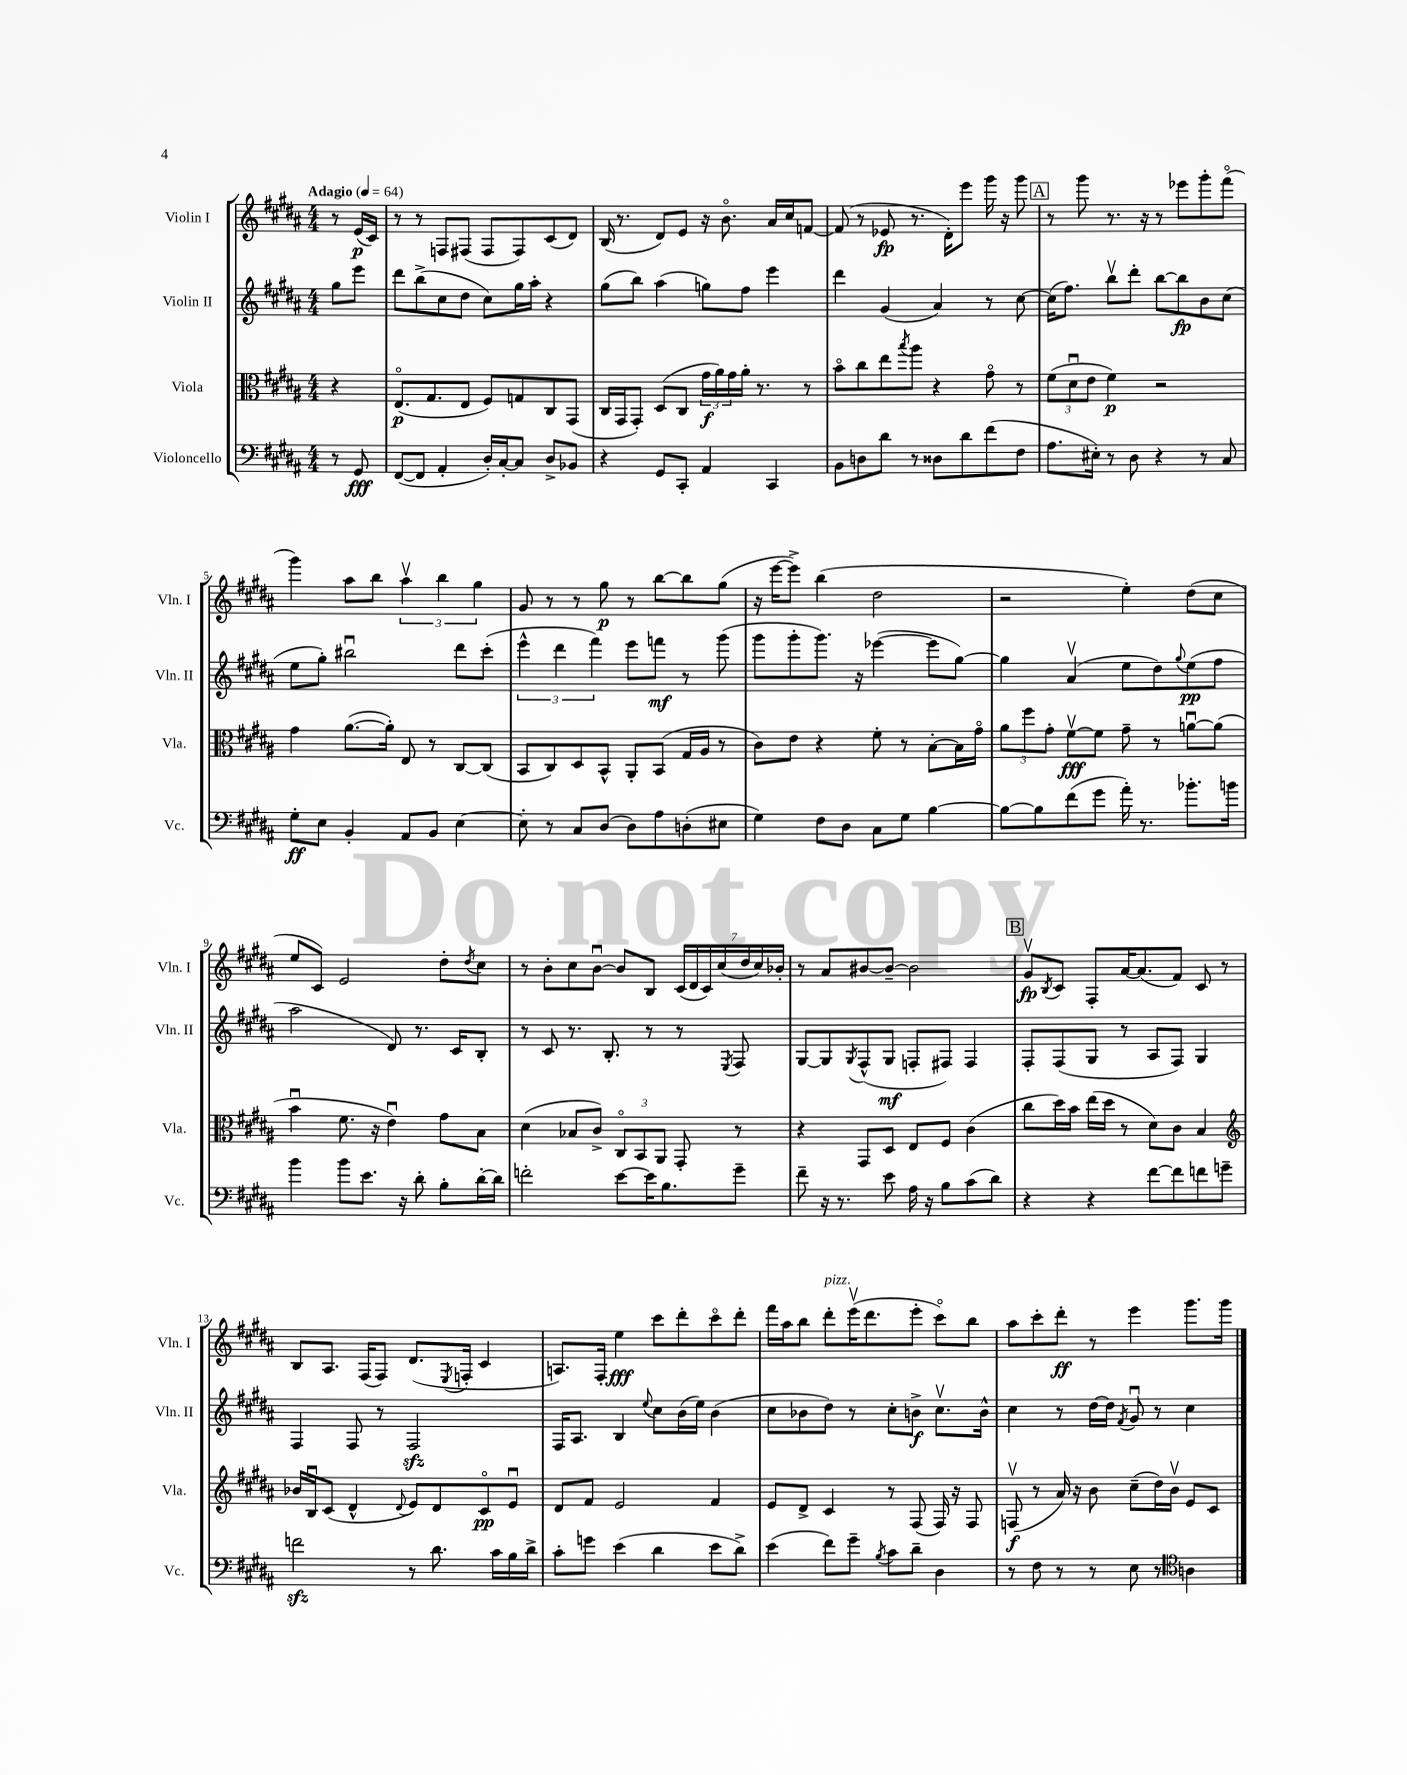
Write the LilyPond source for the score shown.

<<
\new StaffGroup <<
\new Staff = "s0" \with { instrumentName = "Violin I" shortInstrumentName = "Vln. I" } {
    \clef treble \key b \major \numericTimeSignature \time 4/4 \partial 4 \tempo "Adagio" 4 = 64
    r8 e'16\p( cis'16) |
    r8 r8 f8 fis8( fis8 fis8) cis'8( dis'8) |
    b16( r8. dis'8) e'8 r16 b'8.\flageolet ais'16 cis''16 f'8~ |
    f'8( r8 ees'8\fp r8. dis'16-.) e'''8 gis'''16 r16 gis'''8 |
    \mark \markup { \box "A" } r8 gis'''8 r8. r16 r8 ees'''8 gis'''8-. fis'''8\flageolet( |
    gis'''4) ais''8 b''8 \tuplet 3/2 { ais''4\upbow b''4 gis''4 } |
    gis'8 r8 r8 gis''8\p r8 b''8~ b''8 gis''8( |
    r16 e'''16~ e'''8->) b''4( dis''2 |
    r2 e''4-.) dis''8( cis''8 |
    e''8 cis'8) e'2 dis''8-. \acciaccatura { dis''8 } cis''8 |
    r8 b'8-. cis''8 b'8~\downbow b'8 b8 \tuplet 7/4 { cis'16( dis'16 cis'16) cis''16( dis''16 cis''16) bes'16-. } |
    r8 ais'8 bis'8~ bis'8~-- bis'2 |
    \mark \markup { \box "B" } gis'8\upbow\fp \acciaccatura { b8 } cis'8 fis8-. ais'16~ ais'8.( fis'8) cis'8 r8 |
    b8 ais8. fis16( fis8) dis'8.( \acciaccatura { e8 } f16-. cis'4 |
    a8.) fis16-. e''4\fff cis'''8 dis'''8-. cis'''8\flageolet dis'''8-. |
    fis'''16 ais''16 b''8 dis'''8-.^\markup { \italic "pizz." } e'''16\upbow( dis'''8. e'''8-. cis'''8\flageolet) b''8 |
    ais''8 cis'''8-. dis'''8-.\ff r8 e'''4 gis'''8. gis'''16 \bar "|." |
}
\new Staff = "s1" \with { instrumentName = "Violin II" shortInstrumentName = "Vln. II" } {
    \clef treble \key b \major \numericTimeSignature \time 4/4 \partial 4
    gis''8 e'''8 |
    dis'''8 b''8->( cis''8 dis''8 cis''8) gis''16 ais''16-. r4 |
    gis''8( b''8) ais''4( g''8) fis''8 e'''4 |
    dis'''4 gis'4( ais'4) r8 cis''8~ |
    \mark \markup { \box "A" } cis''16( fis''8.) b''8\upbow dis'''8-. b''8~ b''8\fp b'8 cis''8( |
    e''8 gis''8-.) bis''2\downbow dis'''8 cis'''8-.( |
    \tuplet 3/2 { e'''4-^ dis'''4 fis'''4) } e'''8 f'''8\mf r8 gis'''8( |
    gis'''8 gis'''8-. gis'''8.) r16 ees'''4~( ees'''8 gis''8~) |
    gis''4 ais'4\upbow( e''8 dis''8) \appoggiatura { gis''8 } e''8\pp( fis''8 |
    ais''2 dis'8) r8. cis'16 b8-. |
    r8 cis'8 r8. b8.-. r8 r8 \acciaccatura { e8 } fis8 |
    gis8~ gis8 \acciaccatura { gis8 } fis8-^( gis8\mf f8-. fis8) fis4 |
    \mark \markup { \box "B" } fis8-. fis8( gis8 r8 ais8 fis8) gis4 |
    fis4 fis8 r8 fis2\sfz |
    fis16 ais8. b4 \appoggiatura { e''8 } cis''8 b'16( e''16) b'4( |
    cis''8 bes'8 dis''8) r8 cis''8-. b'8->\f cis''8.\upbow b'16-^ |
    cis''4 r8 dis''16~ dis''16 \acciaccatura { fis'8 } gis'8\downbow r8 cis''4 \bar "|." |
}
\new Staff = "s2" \with { instrumentName = "Viola" shortInstrumentName = "Vla." } {
    \clef alto \key b \major \numericTimeSignature \time 4/4 \partial 4
    r4 |
    e8.\flageolet\p( gis8. e8 fis8) g8 cis8 gis,8( |
    cis16 gis,16 gis,8-.) dis8( cis8 \tuplet 3/2 { gis'16\f ais'16) gis'16 } ais'16-. r8. r8 |
    b'8\flageolet cis''8 e''8 \acciaccatura { b''8 } ais''8 r4 gis'8\flageolet r8 |
    \mark \markup { \box "A" } \tuplet 3/2 { fis'8( dis'8\downbow e'8 } fis'4\p) r2 |
    gis'4 ais'8.~( ais'16-.) e8 r8 cis8~ cis8( |
    b,8 cis8) dis8 b,8-^ ais,8-. b,8( gis16 ais16 r8 |
    cis'8) e'8 r4 fis'8-. r8 b8~-. b16 gis'16\flageolet |
    \tuplet 3/2 { ais'8 fis''8 gis'8-. } fis'8~\upbow\fff fis'8 gis'8-- r8 a'8~\downbow a'8( |
    b'4\downbow fis'8. r16 e'4\downbow) gis'8 b8 |
    dis'4( bes8 cis'8->) \tuplet 3/2 { cis8\flageolet b,8 ais,8 } gis,8-. r8 |
    r4 gis,8 dis8 e8 fis8 cis'4( |
    \mark \markup { \box "B" } cis''8 dis''16) b'16 e''16( dis''16 r8 dis'8) cis'8 b4 |
    \clef treble bes'16 b16\downbow cis'8( dis'4-^ \appoggiatura { dis'8 } e'8) dis'8 cis'8\flageolet\pp e'8\downbow |
    dis'8 fis'8 e'2 fis'4 |
    e'8 dis'8-> cis'4 r8 fis8( fis16) r16 fis8 |
    f8\upbow\f( r8 ais'16) r16 b'8 cis''8--( dis''16) b'16\upbow e'8 cis'8 \bar "|." |
}
\new Staff = "s3" \with { instrumentName = "Violoncello" shortInstrumentName = "Vc." } {
    \clef bass \key b \major \numericTimeSignature \time 4/4 \partial 4
    r8 gis,8\fff |
    fis,8~( fis,8 ais,4-. dis16-.) cis16~-. cis8 dis8-> bes,8 |
    r4 gis,8 cis,8-. ais,4 cis,4 |
    b,8 d8 dis'8 r8 disis8 dis'8 fis'8( fis8 |
    \mark \markup { \box "A" } ais8. eis16-.) r8 dis8 r4 r8 cis8 |
    gis8-.\ff e8 b,4-. ais,8 b,8 e4~ |
    e8-. r8 cis8 dis8( dis8) ais8 d8-.( eis8 |
    gis4) fis8 dis8 cis8 gis8 b4~ |
    b8~ b8 fis'8( gis'8 ais'16-.) r8. bes'8.-. b'16 |
    b'4 b'8 e'8. r16 dis'8-. b8-. dis'16~-. dis'16 |
    f'2-. e'8~ e'16 b8. gis'8-- |
    fis'8-- r16 r8. e'8 ais16 r16 b8 cis'8( dis'8) |
    \mark \markup { \box "B" } r4 r4 fis'8~ fis'8 f'8 g'8-- |
    f'2\sfz r8 dis'8. cis'16 b16 dis'16-> |
    cis'8-. g'8 e'4( dis'4 e'8 dis'8->) |
    e'4( fis'8) gis'8-- \acciaccatura { b8 } cis'8 dis'8-- dis4 |
    r8 fis8 r8 r8 e8 r8 \clef tenor a4 \bar "|." |
}
>>
>>
